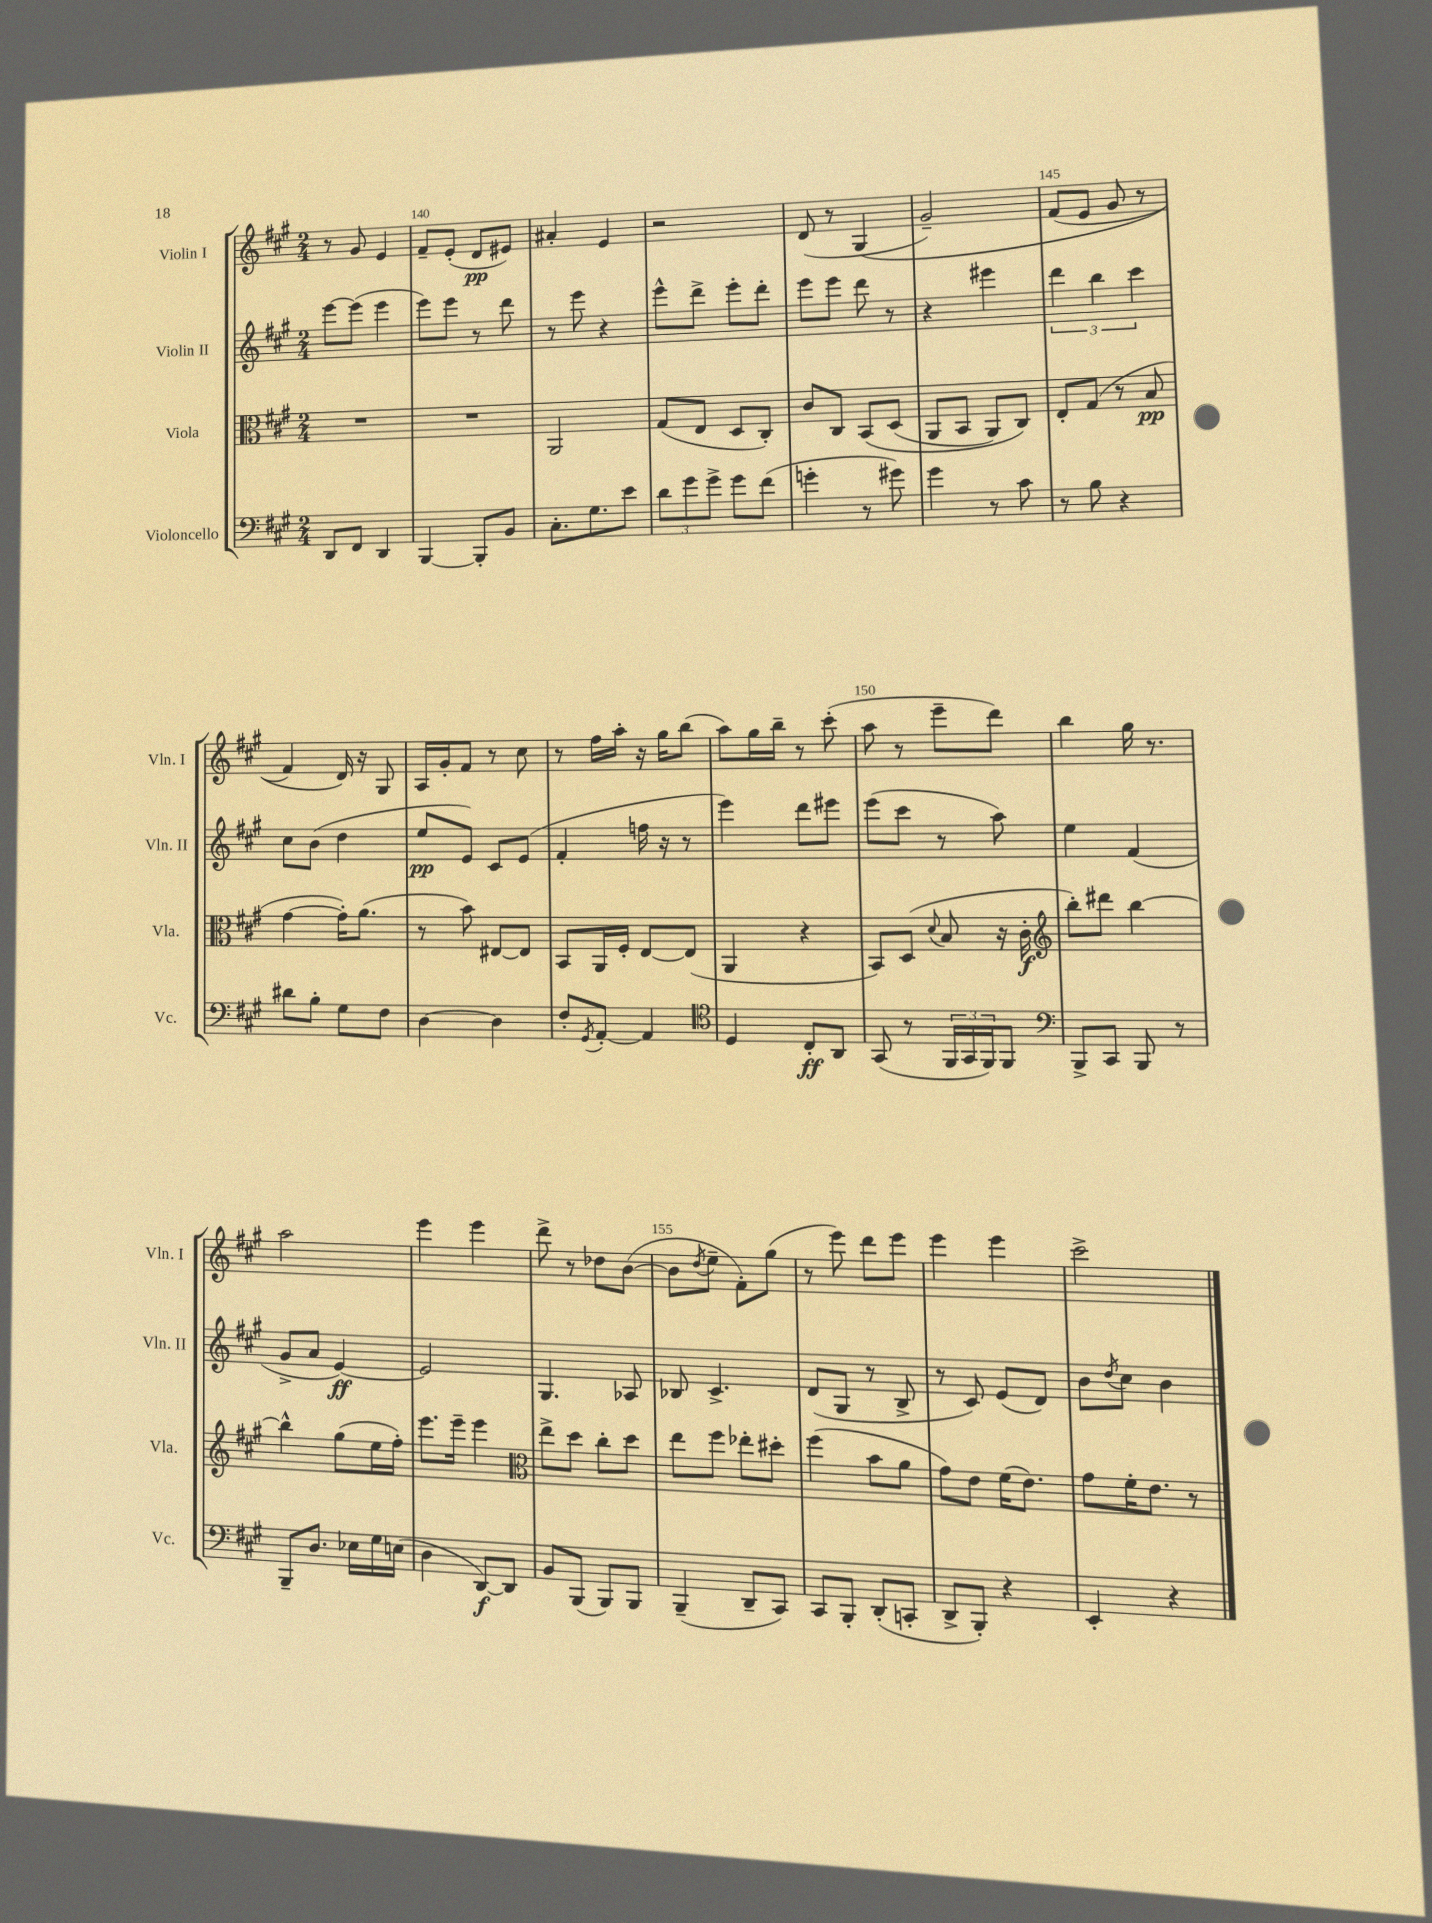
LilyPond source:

<<
\new StaffGroup <<
\new Staff = "s0" \with { instrumentName = "Violin I" shortInstrumentName = "Vln. I" } {
    \clef treble \key a \major \numericTimeSignature \time 2/4
    r8 gis'8 e'4 |
    fis'8-- e'8-.( d'8\pp eis'8) |
    ais'4-. e'4 |
    r2 |
    d'8( r8 gis4\( |
    gis'2--) |
    fis'8( e'8 gis'8 r8 |
    fis'4) d'16\) r16 gis8 |
    a16 gis'16-. fis'8 r8 cis''8 |
    r8 fis''16 a''16-. r16 gis''16 b''8( |
    a''8) gis''16 b''16-- r8 cis'''8-.( |
    a''8 r8 e'''8-- d'''8) |
    b''4 gis''16 r8. |
    a''2 |
    e'''4 e'''4 |
    d'''8-> r8 des''8 b'8~( |
    b'8 \acciaccatura { d''8 } e''8-- fis'8-.) gis''8( |
    r8 e'''8) d'''8 e'''8 |
    e'''4 e'''4 |
    cis'''2-> \bar "|." |
}
\new Staff = "s1" \with { instrumentName = "Violin II" shortInstrumentName = "Vln. II" } {
    \clef treble \key a \major \numericTimeSignature \time 2/4
    e'''8~ e'''8( e'''4 |
    e'''8) e'''8 r8 d'''8 |
    r8 e'''8 r4 |
    e'''8-^ d'''8-> e'''8-. d'''8-. |
    e'''8 e'''8 d'''8 r8 |
    r4 eis'''4 |
    \tuplet 3/2 { d'''4 b''4 cis'''4 } |
    cis''8 b'8( d''4 |
    e''8\pp e'8) cis'8 e'8( |
    fis'4-. f''16 r16 r8 |
    e'''4) d'''8 eis'''8 |
    e'''8( cis'''8 r8 a''8) |
    e''4 fis'4( |
    gis'8-> a'8 e'4~\ff) |
    e'2 |
    gis4. aes8 |
    bes8 cis'4.-> |
    d'8( gis8 r8 b8-> |
    r8 cis'8) e'8( d'8) |
    b'8 \acciaccatura { d''8 } cis''8 b'4 \bar "|." |
}
\new Staff = "s2" \with { instrumentName = "Viola" shortInstrumentName = "Vla." } {
    \clef alto \key a \major \numericTimeSignature \time 2/4
    R2 |
    R2 |
    a,2 |
    gis8( e8 d8 cis8-.) |
    cis'8 cis8 b,8\( d8( |
    a,8 b,8 a,8) cis8\) |
    e8-. gis8( r8 b8\pp |
    gis'4~ gis'16-.) a'8.( |
    r8 b'8) eis8~ eis8 |
    b,8 a,16 fis16-. e8~ e8( |
    a,4 r4 |
    b,8) d8( \appoggiatura { d'8 } b8 r16 cis'16-.\f |
    \clef treble b''8-.) dis'''8 b''4~ |
    b''4-^ gis''8( e''16 fis''16-.) |
    e'''8. e'''16-- e'''4 |
    \clef alto e''8-> d''8 cis''8-. d''8 |
    e''8 fis''8 ees''8-. dis''8-. |
    fis''4( b'8 a'8 |
    gis'8) e'8 fis'16( e'8.) |
    gis'8 fis'16-. e'8. r8 \bar "|." |
}
\new Staff = "s3" \with { instrumentName = "Violoncello" shortInstrumentName = "Vc." } {
    \clef bass \key a \major \numericTimeSignature \time 2/4
    d,8 fis,8 d,4 |
    b,,4~ b,,8-. b,8 |
    cis8.-. gis8. e'8 |
    \tuplet 3/2 { d'8 gis'8 gis'8-> } gis'8 fis'8( |
    g'4-. r8 gis'8) |
    gis'4 r8 cis'8 |
    r8 b8 r4 |
    dis'8 b8-. gis8 fis8 |
    d4~ d4 |
    fis8-. \acciaccatura { gis,8 } a,8~-. a,4 |
    \clef tenor d4 cis8-.\ff a,8 |
    gis,8( r8 \tuplet 3/2 { fis,16 gis,16 fis,16) } fis,8 |
    \clef bass b,,8-> cis,8 b,,8 r8 |
    b,,8-- d8. ees16 gis16 e16( |
    d4 d,8~\f) d,8 |
    b,8 b,,8( b,,8) b,,8 |
    b,,4--( d,8-- cis,8) |
    cis,8 b,,8-. d,8-.( c,8-. |
    d,8-> b,,8-.) r4 |
    e,4-. r4 \bar "|." |
}
>>
>>
\layout { \context { \Score currentBarNumber = #139 \override BarNumber.break-visibility = ##(#f #t #t) barNumberVisibility = #(every-nth-bar-number-visible 5) } }
